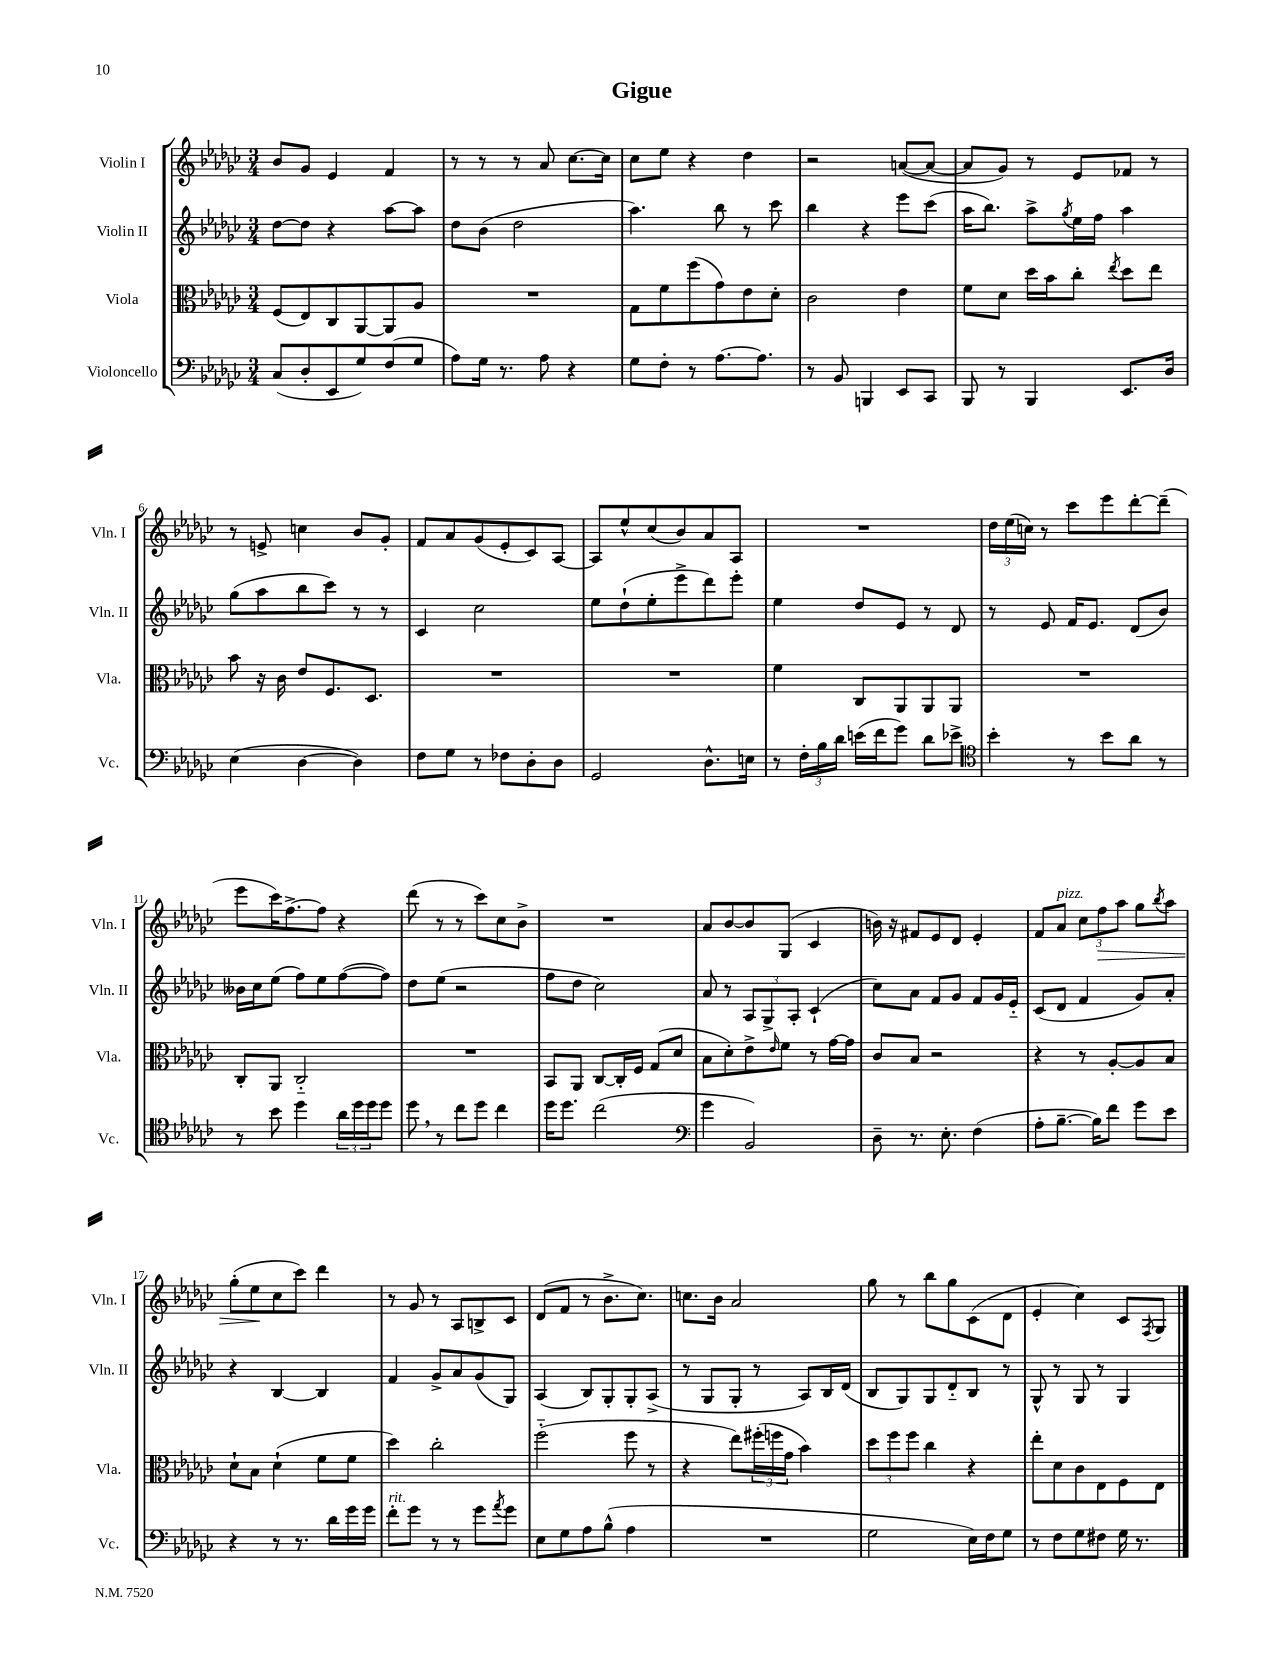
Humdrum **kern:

**kern	**kern	**kern	**kern
*staff4	*staff3	*staff2	*staff1
*clefF4	*clefC3	*clefG2	*clefG2
*k[b-e-a-d-g-c-]	*k[b-e-a-d-g-c-]	*k[b-e-a-d-g-c-]	*k[b-e-a-d-g-c-]
*M3/4	*M3/4	*M3/4	*M3/4
(8C-/L	(8F/L	[8dd-\L	8b-/L
8D-'/	8E-/)	8dd-\]J	8g-/J
8EE-/	8C-/	4r	4e-/
8G-/)	[8AA-/	.	.
(8F/	8AA-/]	[8aa-\L	4f/
8G-/J	8A-/J	8aa-\]J	.
=	=	=	=
8A-\L)	2.r	8dd-\L	8r
16G-\Jk	.	(8b-\J	8r
8.r	.	.	.
.	.	2dd-\	8r
8A-\	.	.	8a-/
4r	.	.	[8.cc-\L
.	.	.	16cc-\]Jk
=	=	=	=
8G-\L	8G-\L	4.aa-\)	8cc-\L
8F'\J	8f\	.	8ee-\J
8r	(8ff\	.	4r
[8.A-\L	8g-\)	8bb-\	.
.	8e-\	8r	4dd-\
8.A-\]J	.	.	.
.	8d-'\J	8ccc-\	.
=	=	=	=
8r	2c-\	4bb-\	2r
8BB-/	.	.	.
4BBB/	.	4r	.
8EE-/L	4e-\	8eee-\L	([8a/L
8CC-/J	.	(8ccc-\J	8a/_J
=	=	=	=
8BBB-/	8f\L	16aa-\LK	8a/]L
.	.	8.bb-\J)	.
8r	8d-\J	.	8g-/J)
4BBB-/	16dd-\LL	8aa-^\L	8r
.	16b-\J	.	.
.	.	8qgg-/	.
.	8cc-'\J	16ee-\L	8e-/L
.	.	16ff\JJ	.
.	8qee-/	.	.
8.EE-/L	8dd-\L	4aa-\	8f-/J
.	8ee-\J	.	8r
16D-/Jk	.	.	.
=	=	=	=
(4E-\	8b-\	(8gg-\L	8r
.	16r	8aa-\	8e^/
.	16c-\	.	.
[4D-\	8e-/L	8bb-\	4cc\
.	8.F/	8ccc-\J)	.
4D-\])	.	8r	8b-/L
.	8.D-/J	.	.
.	.	8r	8g-'/J
=	=	=	=
8F\L	2.r	4c-/	8f/L
8G-\J	.	.	8a-/
8r	.	2cc-\	(8g-/
8F-\L	.	.	8e-'/
8D-'\	.	.	8c-/)
8D-\J	.	.	[8A-/J
=	=	=	=
2GG-/	2.r	8ee-\L	8A-/]L
.	.	(8dd-`\	8ee-^^/
.	.	8ee-'\	(8cc-/
.	.	8eee-^\	8b-/)
8.D-^^\L	.	8ddd-\)	8a-/
.	.	8eee-'\J	8A-/J
16E\Jk	.	.	.
=	=	=	=
8r	4f\	4ee-\	2.r
24F'\LL	.	.	.
24B-\	.	.	.
24d-\JJ	.	.	.
(16e\LL	8C-/L	8dd-/L	.
16f\J	.	.	.
8g-\J)	8AA-/	8e-/J	.
8d-\L	8AA-/	8r	.
8e-^\J	8AA-/J	8d-/	.
=	=	=	=
*clefC4	*	*	*
4b-'\	2.r	8r	24dd-\LL
.	.	.	(24ee-\
.	.	.	24cc\JJ)
.	.	8e-/	8r
8r	.	16f/LK	8ccc-\L
.	.	8.e-/J	.
8b-\L	.	.	8eee-\
8a-\J	.	(8d-/L	[8ddd-'\
8r	.	8b-/J)	(8ddd-~\]J
=	=	=	=
8r	8C-'/L	16b--\LL	8eee-\L
.	.	16cc-\J	.
8b-\	8AA-/J	(8ee-\J	16ccc-\K)
.	.	.	[8.ff^\
4dd-\	2C-'~/	8ff\L)	.
.	.	8ee-\	8ff\]J
24a-\LL	.	([8ff\	4r
24dd-\	.	.	.
24dd-\J	.	.	.
8dd-\J	.	8ff\]J)	.
=	=	=	=
8dd-\	2.r	8dd-\L	(8ddd-\
8r	.	(8ee-\J	8r
8cc-\L	.	2r	8r
8dd-\J	.	.	8ccc-\L)
4cc-\	.	.	8cc-\
.	.	.	8b-^\J
=	=	=	=
16dd-\LK	8BB-/L	8ff\L	2.r
8.dd-\J	.	.	.
.	8AA-/J	8dd-\J	.
(2cc-\	[8C-/L	2cc-\)	.
.	16C-'/]L	.	.
.	16F/JJ	.	.
.	(8G-/L	.	.
.	8d-/J	.	.
=	=	=	=
*clefF4	*	*	*
4g-\	8B-\L	8a-/	8a-/L
.	8d-'\)	8r	[8b-/
2BB-/)	8e-^\	12A-/L	8b-/]
.	.	12G-^/	.
.	16qqe-/	.	.
.	8f\J	.	(8G-/J
.	.	12A-'/J	.
.	8r	(4c-`/	4c-/
.	[16g-\LL	.	.
.	16g-\]JJ	.	.
=	=	=	=
8D-~\	8c-/L	8cc-\L)	16b\)
.	.	.	16r
8.r	8B-/J	8a-\J	8f#/L
.	2r	8f/L	8e-/
8.E-'\	.	.	.
.	.	8g-/J	8d-/J
(4F\	.	8f/L	4e-'/
.	.	16g-/L	.
.	.	16e-'~/JJ	.
=	=	=	=
8A-'\L	4r	(8c-/L	8f/L
[8.B-~\J	.	8d-/J	8a-/J
.	8r	4f/	12cc-\L
16B-\]LK)	.	.	.
.	.	.	12ff\
8f\J	[8A-'/L	.	.
.	.	.	12aa-\J
8g-\L	8A-/]	8g-/L)	8gg-\L
.	.	.	8qbb-/
8e-\J	8B-/J	8a-'/J	8aa-\J
=	=	=	=
4r	8d-`\L	4r	(8gg-'\L
.	8B-\J	.	8ee-\
8r	(4d-`\	[4B-/	8cc-\
8.r	.	.	8ccc-\J)
.	8f\L	4B-/]	4ddd-\
16d-\LL	.	.	.
16g-\	8f\J	.	.
16g-\JJ	.	.	.
=	=	=	=
8f'\L	4dd-\)	4f/	8r
8g-\J	.	.	8g-/
8r	2cc-'\	8g-^/L	8r
8r	.	8a-/	8A-/L
8g-\L	.	(8g-/	8B^/
8qa-/	.	.	.
8g-\J	.	8G-/J)	8c-/J
=	=	=	=
8E-\L	(2ff'~\	(4A-/	(8d-/L
8G-\	.	.	8f/J
8A-\	.	8B-/L)	8r
(8B-^^\J	.	8G-'/	8.b-^\L
4A-\	8ff\	8G-'/	.
.	.	.	8.cc-\J)
.	8r	(8A-^/J	.
=	=	=	=
2.r	4r	8r	8.cc\L
.	.	8G-/L	.
.	.	.	16b-\Jk
.	8ee-\L)	8G-'/J	2a-/
.	(24ff#'\L	8r	.
.	24ff\	.	.
.	24g-\JJ	.	.
.	4b-\)	8A-/L)	.
.	.	16B-/L	.
.	.	(16d-/JJ	.
=	=	=	=
2G-\	12dd-\L	8B-/L	8gg-\
.	12ff\	.	.
.	.	8G-/)	8r
.	12ff\J	.	.
.	4cc-\	8G-/	8bb-\L
.	.	8d-'~/	8gg-\
16E-\LL)	4r	8B-/J	(8c-\
16F\J	.	.	.
8G-\J	.	8r	8d-\J
=	=	=	=
8r	8ee-'\L	8G-^^/	4e-'/
8F\L	8d-\	8r	.
8G-\	8c-\	8G-/	4cc-\)
8F#\J	8E-\	8r	.
16G-\	8F\	4G-/	8c-/L
8.r	.	.	.
.	.	.	8qF/
.	8E-\J	.	8G-/J
==	==	==	==
*-	*-	*-	*-
